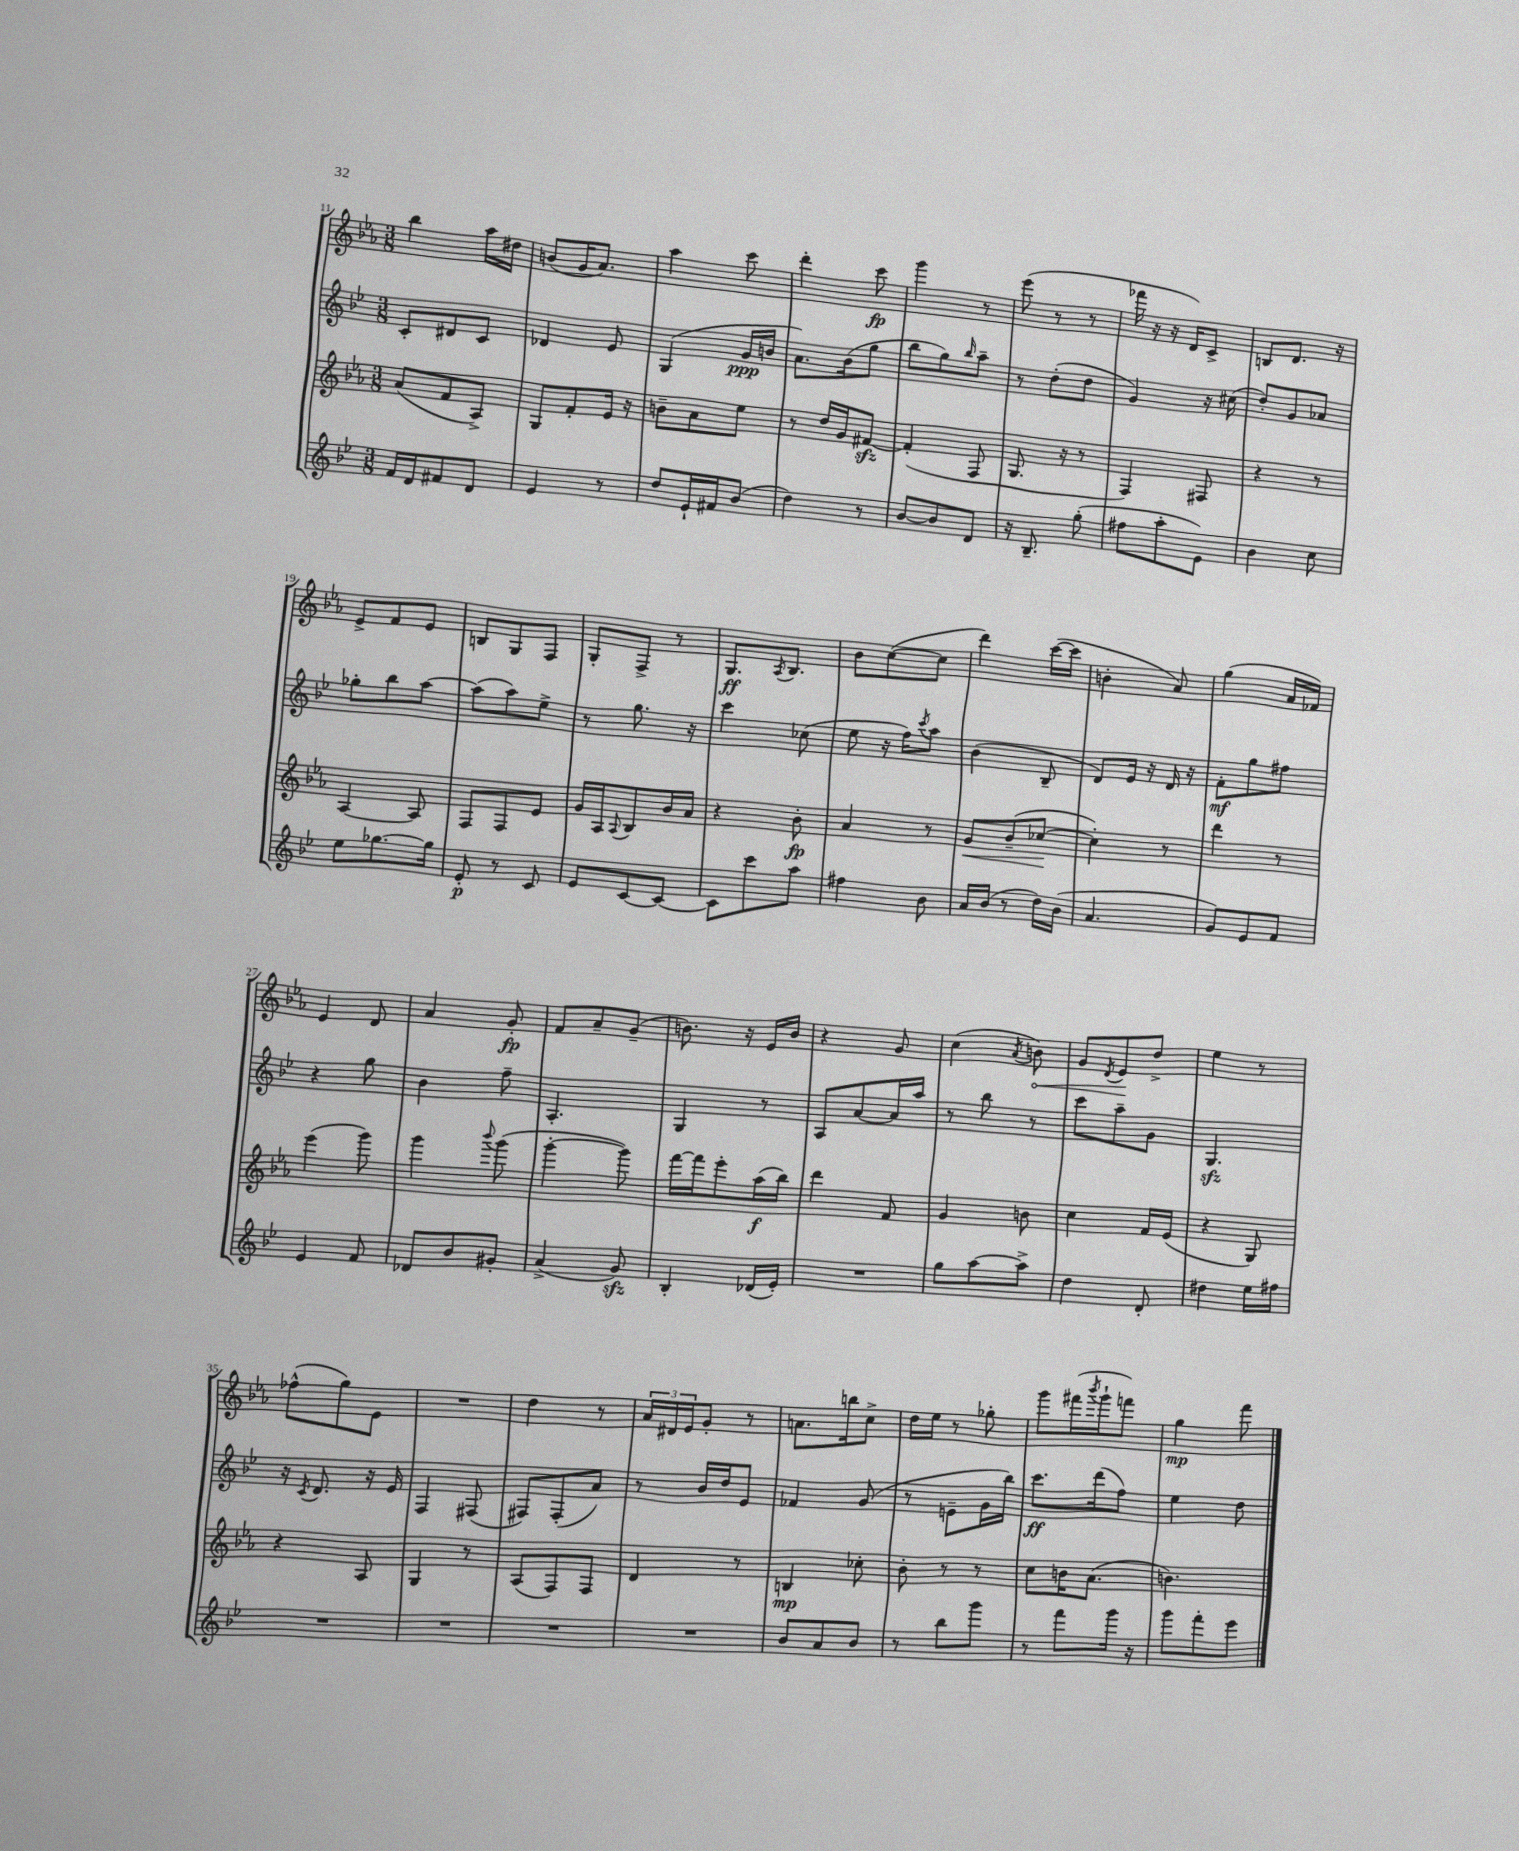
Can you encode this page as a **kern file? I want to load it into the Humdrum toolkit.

**kern	**kern	**kern	**kern
*staff4	*staff3	*staff2	*staff1
*clefG2	*clefG2	*clefG2	*clefG2
*k[b-e-]	*k[b-e-a-]	*k[b-e-]	*k[b-e-a-]
*M3/8	*M3/8	*M3/8	*M3/8
16f	(8a-	8c'	4bb-
16d	.	.	.
8f#	8f	8d#	.
8d	8A-^)	8c	16aa-
.	.	.	16dd#
=	=	=	=
4e-	8G	4d-	(8b
.	8f'	.	16g
.	.	.	8.a-)
8r	16e-	8e-	.
.	16r	.	.
=	=	=	=
8dd	8b~	(4G	4aa-
16e-`	8a-	.	.
16f#	.	.	.
(8b-	8ee-	16g	8ccc
.	.	16b	.
=	=	=	=
4dd)	8r	8.a)	4ddd'
.	16dd	.	.
.	16g	(16b-	.
8r	[8f#	8gg	8ccc
=	=	=	=
[8b-	(4f#']	8bb-	4ggg
8b-]	.	8gg)	.
.	.	16qqbb-	.
8d	8F	8aa~	8r
=	=	=	=
16r	8.G	8r	(8eee-
8.B-~	.	.	.
.	.	(8dd'	8r
.	16r	.	.
(8gg'	8r	8dd	8r
=	=	=	=
8ff#	4F)	4g)	16fff-
.	.	.	16r
8aa'	.	.	16r
.	.	.	16d)
8e-)	8F#	16r	8c^
.	.	(16cc#	.
=	=	=	=
4b-	4r	8dd')	8B
.	.	8g	8.d
8cc	8r	8a-	.
.	.	.	16r
=	=	=	=
8ee-	[4A-	8gg-'	8e-^
[8.gg-	.	8bb-	8f
.	8A-]	[8aa	8e-
16gg-]	.	.	.
=	=	=	=
8e-'	8F	(8aa]	8B
8r	8F	8aa)	8G
8c	8e-	8ee-^	8F
=	=	=	=
8e-	16g	8r	8G'
.	16A-	.	.
.	8qqA-	.	.
[8c	8B-	8.gg	8F^
8c_	16b-	.	8r
.	16a-	16r	.
=	=	=	=
8c]	4r	4ccc	8.G
8ccc	.	.	.
.	.	.	8qA-
.	.	.	8.B-
8aa	8b-'	(8cc-	.
=	=	=	=
4ff#	4a-	8ee-	8b-
.	.	16r	([8cc
.	.	16ff)	.
.	.	8qccc	.
8b-	8r	8aa	8cc]
=	=	=	=
16a	8g	(4b-	4ddd)
(16b-	.	.	.
8r	(8b-~	.	.
16dd)	[8cc-	8B-~	([16ccc
(16b-	.	.	16ccc]
=	=	=	=
4.a	4cc-'])	8d)	4b'
.	.	16e-	.
.	.	16r	.
.	8r	16d	8a-)
.	.	16r	.
=	=	=	=
8g)	4ddd	8f'	(4gg
8e-	.	8gg	.
8f	8r	8ff#	16a-
.	.	.	16f-)
=	=	=	=
4e-	(4eee-	4r	4e-
8f	8ggg)	8gg	8d
=	=	=	=
8d-	4ggg	4b-	4a-
8b-	.	.	.
.	8qqbbb-	.	.
8g#'	(8ggg	8ff~	8g'
=	=	=	=
(4a^	[4ggg'	4.A'	8f
.	.	.	8a-~
8g)	8ggg])	.	(8g~
=	=	=	=
4B-'	[16fff	4G	8.b)
.	16fff]	.	.
.	8eee-'	.	.
.	.	.	16r
(16d-	(16aa-	8r	16e-
16e-')	16bb-)	.	16b
=	=	=	=
4.r	4ddd	8A	4r
.	.	[8a	.
.	8f	16a]	8g
.	.	16aa	.
=	=	=	=
8gg	4g	8r	(4cc
[8aa	.	8bb-	.
.	.	.	8qa-
8aa^]	8b	8r	8b)
=	=	=	=
4dd	4cc	8ccc	8g
.	.	.	8qd
.	.	8aa~	8e-
8d'	16f	8g	8dd^
.	(16e-	.	.
=	=	=	=
4dd#	4r	4.G	4ee-
16ee-	8G)	.	8r
16ff#	.	.	.
=	=	=	=
4.r	4r	16r	(8ff-^^
.	.	8qc	.
.	.	8.d	.
.	.	.	8gg)
.	8A-	16r	8e-
.	.	16e-	.
=	=	=	=
4.r	4G	4F	4.r
.	8r	(8F#	.
=	=	=	=
4.r	(8A-	8F#)	4dd
.	8F)	(8F#'	.
.	8F	8a)	8r
=	=	=	=
4.r	4d	8r	24a-
.	.	.	24d#
.	.	.	24e-
.	.	16b-	8g'
.	.	16dd	.
.	8r	8e-	8r
=	=	=	=
8b-	4B	4f-	8.a
8a	.	.	.
.	.	.	16bb
8b-	8cc-'	(8g	8cc^
=	=	=	=
8r	8b-'	8r	16dd
.	.	.	16ee-
8bb-	8r	8e~	8r
8ggg	8r	16g	8gg-'
.	.	16bb-)	.
=	=	=	=
8r	8cc	8.ccc	8ggg
8fff	16b	.	(16fff#
.	.	.	8qbbb-
.	(8.a-	(16ddd	16ggg`
16ggg	.	8ff)	8fff)
16r	.	.	.
=	=	=	=
8ggg	4.b)	4ee-	4gg
8fff'	.	.	.
8eee-	.	8dd	8fff
==	==	==	==
*-	*-	*-	*-
